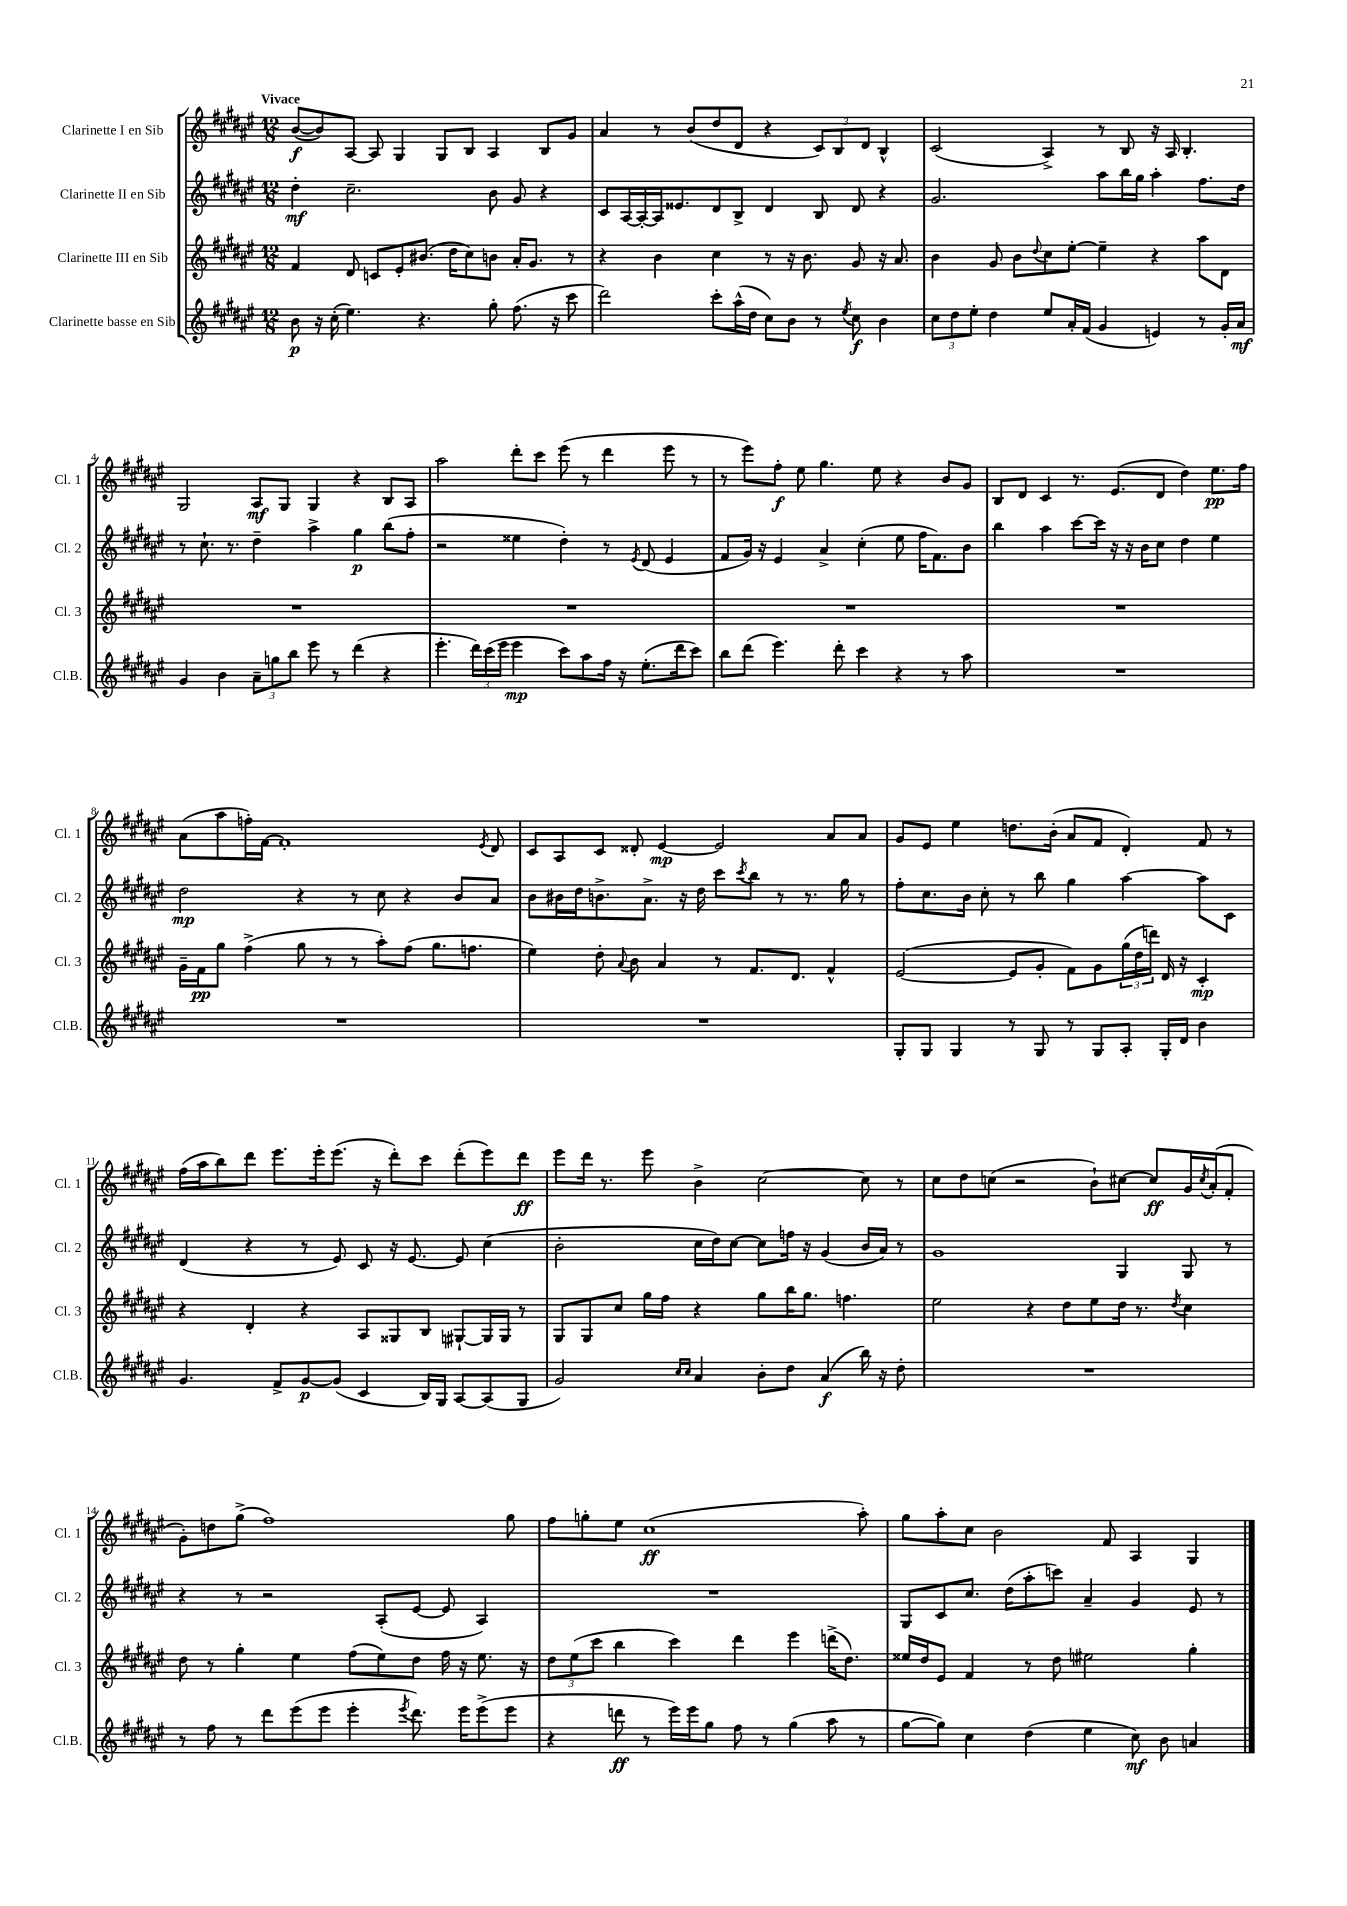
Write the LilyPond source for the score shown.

<<
\new StaffGroup <<
\new Staff = "s0" \with { instrumentName = "Clarinette I en Sib" shortInstrumentName = "Cl. 1" } {
    \clef treble \key fis \major \numericTimeSignature \time 12/8 \tempo "Vivace"
    b'8~\f( b'8) ais8~ ais8 gis4 gis8 b8 ais4 b8 gis'8 |
    ais'4 r8 b'8( dis''8 dis'8 r4 \tuplet 3/2 { cis'8) b8 dis'8 } b4-^ |
    cis'2( ais4->) r8 b8 r16 ais16 b4.-. |
    gis2 ais8\mf gis8 gis4 r4 b8 ais8 |
    ais''2 dis'''8-. cis'''8 eis'''8( r8 dis'''4 eis'''8 r8 |
    r8 eis'''8) fis''8-.\f eis''8 gis''4. eis''8 r4 b'8 gis'8 |
    b8 dis'8 cis'4 r8. eis'8.( dis'8 dis''4) eis''8.\pp fis''16 |
    ais'8( ais''8 f''16-.) fis'16~ fis'1-. \acciaccatura { eis'8 } dis'8 |
    cis'8 ais8 cis'8 disis'8-. eis'4~\mp eis'2 ais'8 ais'8 |
    gis'8 eis'8 eis''4 d''8. b'16-.( ais'8 fis'8 dis'4-.) fis'8 r8 |
    fis''16( ais''16 b''8) dis'''8 eis'''8. eis'''16-. eis'''8.( r16 dis'''8-.) cis'''8 dis'''8-.( eis'''8) dis'''8\ff |
    eis'''8 dis'''16 r8. eis'''8 b'4-> cis''2~ cis''8 r8 |
    cis''8 dis''8 c''8( r2 b'8-!) cis''8~ cis''8\ff gis'16 \acciaccatura { cis''8 } ais'16-.( fis'8-. |
    gis'8-.) d''8 gis''8->( fis''1) gis''8 |
    fis''8 g''8-. eis''8 cis''1\ff( ais''8-.) |
    gis''8 ais''8-. cis''8 b'2 fis'8 ais4 gis4 \bar "|." |
}
\new Staff = "s1" \with { instrumentName = "Clarinette II en Sib" shortInstrumentName = "Cl. 2" } {
    \clef treble \key fis \major \numericTimeSignature \time 12/8
    dis''4-.\mf cis''2.-- b'8 gis'8 r4 |
    cis'8 ais16~ ais16~-. ais16 eisis'8. dis'8 b8-> dis'4 b8 dis'8 r4 |
    gis'2. ais''8 b''16 gis''16 ais''4-. fis''8. dis''16 |
    r8 cis''8.-! r8. dis''4-- ais''4-> gis''4\p b''8( fis''8-. |
    r2 eisis''4 dis''4-.) r8 \acciaccatura { eis'8 } dis'8( eis'4 |
    fis'8 gis'16) r16 eis'4 ais'4-> cis''4-.( eis''8 fis''16 fis'8.) b'8 |
    b''4 ais''4 cis'''8~ cis'''16 r16 r16 b'16 cis''8 dis''4 eis''4 |
    dis''2\mp r4 r8 cis''8 r4 b'8 ais'8 |
    b'8 bis'16 dis''16 b'8.-> ais'8.-> r16 dis''16 cis'''8 \acciaccatura { cis'''8 } b''8 r8 r8. gis''16 r8 |
    fis''8-. cis''8. b'16 cis''8-. r8 b''8 gis''4 ais''4~ ais''8 cis'8 |
    dis'4( r4 r8 eis'8) cis'8 r16 eis'8.~ eis'8 cis''4( |
    b'2-. cis''16 dis''16) cis''8~ cis''8 f''16 r16 gis'4( b'16 ais'16) r8 |
    gis'1 gis4 gis8 r8 |
    r4 r8 r2 ais8-.( eis'8~ eis'8 ais4) |
    R1. |
    gis8 cis'8 cis''8. dis''16( ais''8-. c'''8) ais'4-- gis'4 eis'8 r8 \bar "|." |
}
\new Staff = "s2" \with { instrumentName = "Clarinette III en Sib" shortInstrumentName = "Cl. 3" } {
    \clef treble \key fis \major \numericTimeSignature \time 12/8
    fis'4 dis'8 c'8 eis'8-. bis'8.( dis''16 cis''8) b'8 ais'16-. gis'8. r8 |
    r4 b'4 cis''4 r8 r16 b'8. gis'8 r16 ais'8. |
    b'4 gis'8 b'8 \appoggiatura { dis''8 } cis''8 eis''8~-. eis''4-- r4 ais''8 dis'8 |
    R1. |
    R1. |
    R1. |
    R1. |
    gis'16-- fis'16\pp gis''8 fis''4->( gis''8 r8 r8 ais''8-.) fis''8( gis''8. f''8. |
    eis''4) dis''8-. \appoggiatura { ais'8 } b'8 ais'4 r8 fis'8. dis'8. fis'4-^ |
    eis'2~( eis'8 gis'8-. fis'8) gis'8 \tuplet 3/2 { gis''16( dis''16 d'''16) } dis'16 r16 cis'4-.\mp |
    r4 dis'4-. r4 ais8 gisis8 b8 gis8~-! gis16 gis16 r8 |
    gis8 gis8 cis''8 gis''16 fis''16 r4 gis''8 b''16 gis''8. f''4. |
    eis''2 r4 dis''8 eis''8 dis''16 r8. \acciaccatura { dis''8 } cis''4 |
    dis''8 r8 gis''4-. eis''4 fis''8( eis''8) dis''8 fis''16 r16 eis''8. r16 |
    \tuplet 3/2 { dis''8 eis''8( cis'''8 } b''4 cis'''4) dis'''4 eis'''4 d'''16->( dis''8.) |
    eisis''16 dis''16 eis'8 fis'4 r8 dis''8 eis''2 gis''4-. \bar "|." |
}
\new Staff = "s3" \with { instrumentName = "Clarinette basse en Sib" shortInstrumentName = "Cl.B." } {
    \clef treble \key fis \major \numericTimeSignature \time 12/8
    b'8\p r16 cis''16-.( eis''4.) r4. gis''8-. fis''8.( r16 cis'''8 |
    dis'''2) cis'''8-. ais''16-^( dis''16 cis''8) b'8 r8 \acciaccatura { eis''8 } cis''8\f b'4 |
    \tuplet 3/2 { cis''8 dis''8 eis''8-. } dis''4 eis''8 ais'16-. fis'16( gis'4 e'4) r8 gis'16-. ais'16\mf |
    gis'4 b'4 \tuplet 3/2 { ais'8-- g''8 b''8 } eis'''8 r8 dis'''4( r4 |
    eis'''4.-. \tuplet 3/2 { dis'''16) cis'''16( eis'''16 } eis'''4\mp cis'''8) ais''8 fis''16 r16 eis''8.-.( dis'''16 cis'''8) |
    b''8 dis'''8( eis'''4.) dis'''8-. cis'''4 r4 r8 ais''8 |
    R1. |
    R1. |
    R1. |
    gis8-. gis8 gis4 r8 gis8 r8 gis8 ais8-. gis16-. dis'16 b'4 |
    gis'4. fis'8-> gis'8~\p gis'8( cis'4 b16) gis16 ais8~ ais8( gis8 |
    gis'2) \grace { cis''16 cis''16 } ais'4 b'8-. dis''8 ais'4\f( b''16) r16 dis''8-. |
    R1. |
    r8 fis''8 r8 dis'''8 eis'''8( eis'''8 eis'''4-. \acciaccatura { eis'''8 } dis'''8.) eis'''16 eis'''8->( eis'''8 |
    r4 d'''8\ff r8 eis'''16) eis'''16 gis''8 fis''8 r8 gis''4( ais''8 r8 |
    gis''8~ gis''8) cis''4 dis''4( eis''4 cis''8\mf) b'8 a'4 \bar "|." |
}
>>
>>
